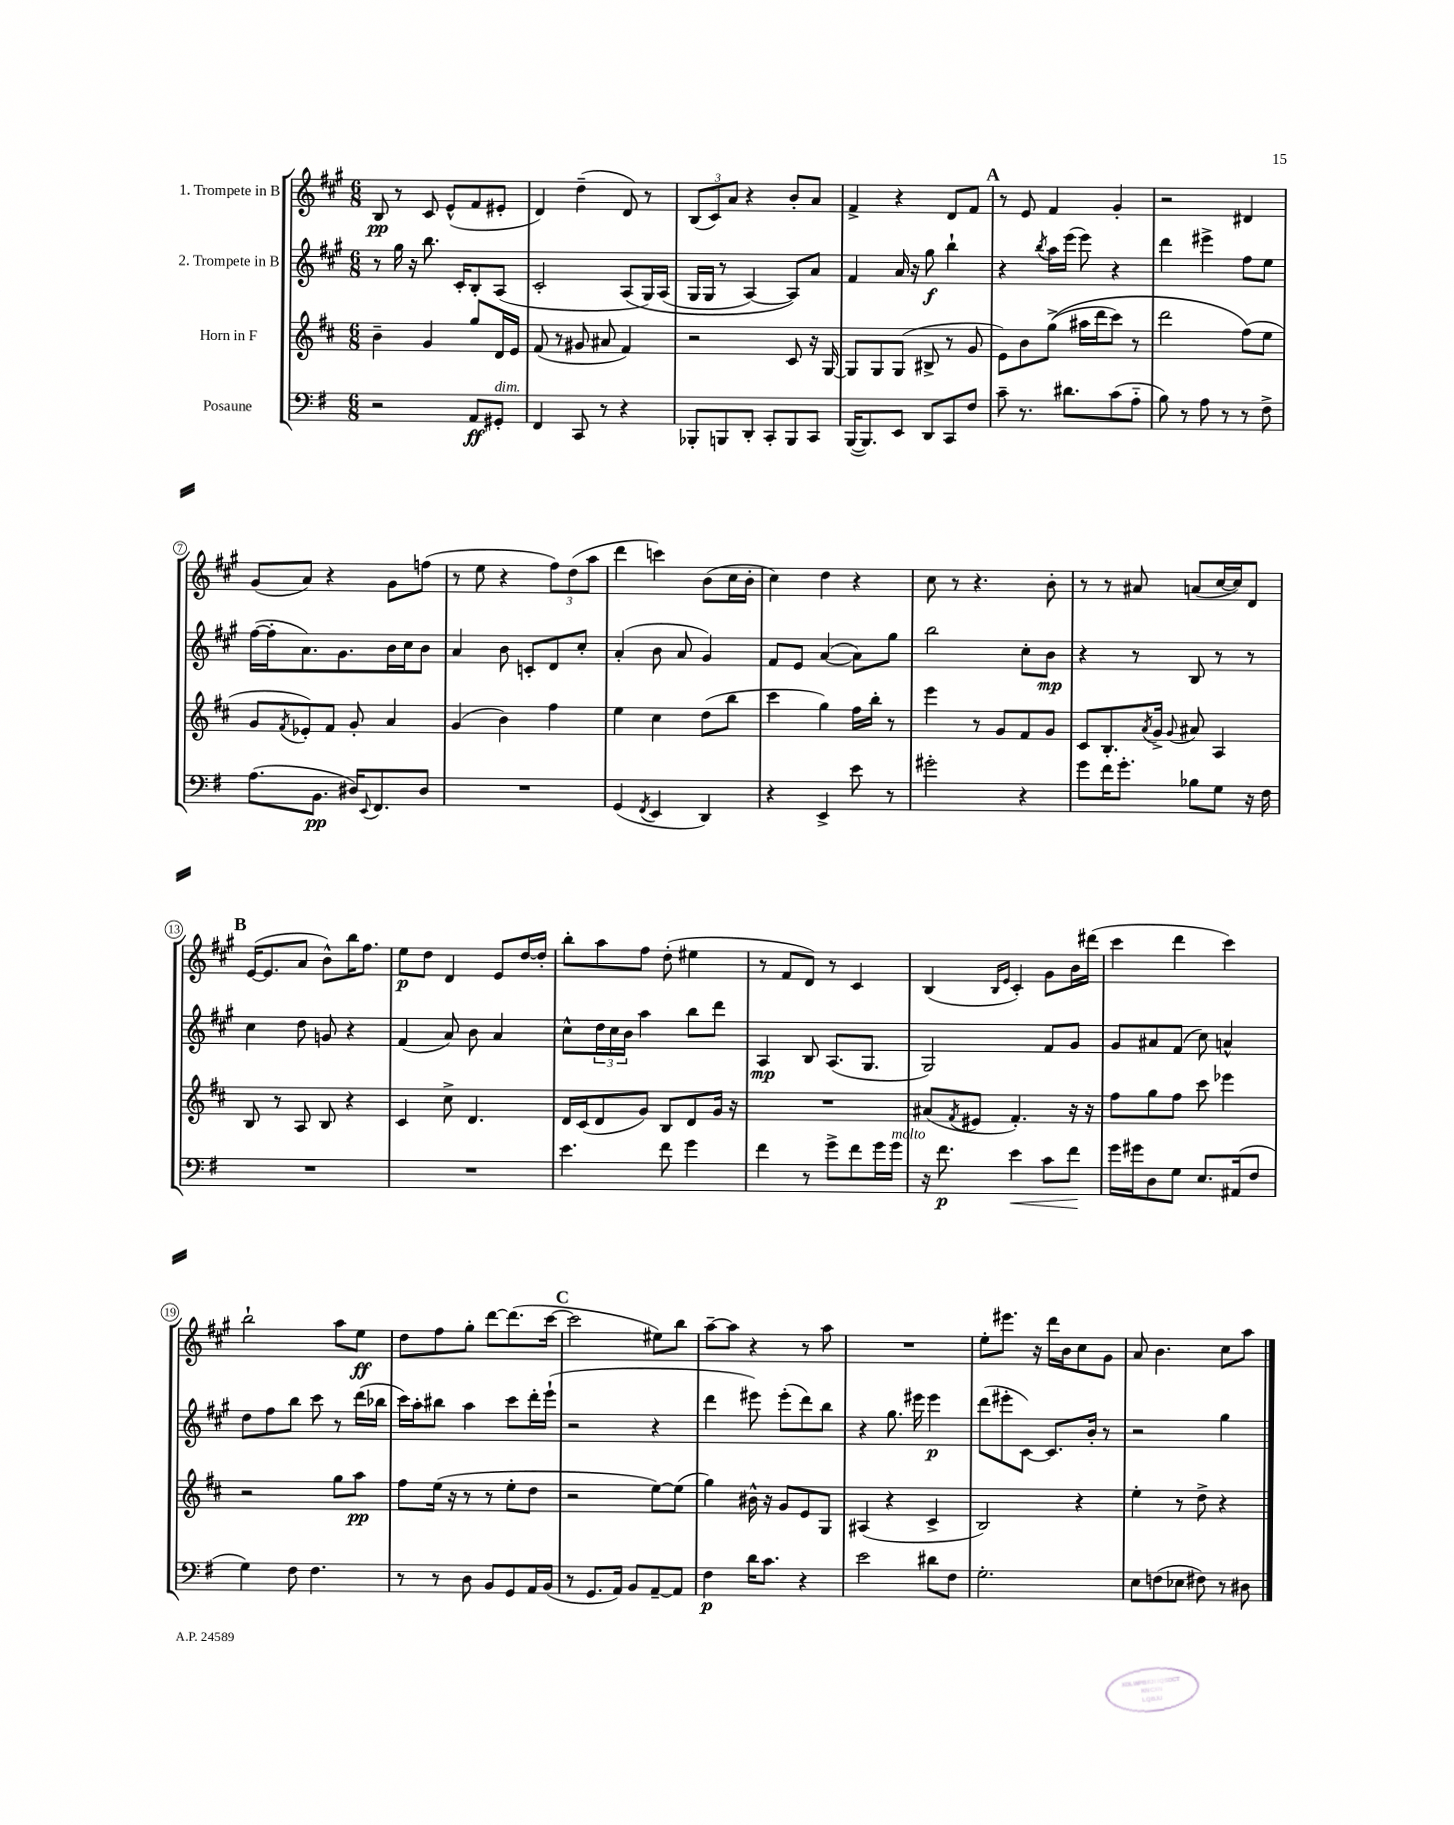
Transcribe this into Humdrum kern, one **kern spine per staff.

**kern	**dynam	**kern	**dynam	**kern	**dynam	**kern	**dynam
*part4	*part4	*part3	*part3	*part2	*part2	*part1	*part1
*staff4	*staff4	*staff3	*staff3	*staff2	*staff2	*staff1	*staff1
*I"Posaune	*	*I"Horn in F	*	*I"2. Trompete in B	*	*I"1. Trompete in B	*
*clefF4	*	*clefG2	*	*clefG2	*	*clefG2	*
*k[f#]	*	*k[f#c#]	*	*k[f#c#g#]	*	*k[f#c#g#]	*
*M6/8	*	*M6/8	*	*M6/8	*	*M6/8	*
=1	=1	=1	=1	=1	=1	=1	=1
2r	.	4b~\	.	8r	.	8B/	pp
.	.	.	.	16gg#\	.	8r	.
.	.	.	.	16r	.	.	.
.	.	4g/	.	8.bb\	.	8c#/	.
.	.	.	.	.	.	(8e^^/L	.
.	.	.	.	16c#'/KL	.	.	.
8AA/L	ff	8gg/L	.	8B'/	.	8f#/	.
!LO:TX:a:i:t=dim.	!	!	!	!	!	!	!
8GG#X'/J	.	16d/L	.	(8A/J	.	8e#X'/J	.
.	.	16e/JJ	.	.	.	.	.
=2	=2	=2	=2	=2	=2	=2	=2
4FF#/	.	(8f#/	.	2c#'/	.	4d/)	.
.	.	8r	.	.	.	.	.
8CC/	.	8g#X/	.	.	.	(4dd~\	.
8r	.	8a#X/	.	.	.	.	.
4r	.	4f#/)	.	(8A/L	.	8d/)	.
.	.	.	.	16G#/L)	.	8r	.
.	.	.	.	(16A/JJ	.	.	.
=3	=3	=3	=3	=3	=3	=3	=3
8BBB-X'/L	.	2r	.	16G#/LL	.	(12B/L	.
.	.	.	.	16G#/JJ	.	.	.
.	.	.	.	.	.	12c#/)	.
8BBBn/	.	.	.	8r	.	.	.
.	.	.	.	.	.	12a/J	.
8DD'/J	.	.	.	[4A/)	.	4r	.
8CC'/L	.	.	.	.	.	.	.
8BBB/	.	8c#/	.	8A/L])	.	8b'/L	.
8CC/J	.	16r	.	8a/J	.	8a/J	.
.	.	[16G/	.	.	.	.	.
=4	=4	=4	=4	=4	=4	=4	=4
([16BBB/KL	.	8G/L]	.	4f#/	.	4f#^/	.
8.BBB/])	.	.	.	.	.	.	.
.	.	8G/	.	.	.	.	.
8EE/J	.	(8G/J	.	16a/	.	4r	.
.	.	.	.	16r	.	.	.
8DD/L	.	8B#X^/	.	8gg#\	f	.	.
8CC/	.	8r	.	4bb`\	.	8d/L	.
8F#/J	.	8g/	.	.	.	8f#/J	.
!!LO:REH:place=s1:t=A
=5	=5	=5	=5	=5	=5	=5	=5
8c~\	.	8e\L)	.	4r	.	8r	.
8.r	.	8b\	.	.	.	8e/	.
.	.	.	.	8qbb/	.	.	.
.	.	((8gg^\J	.	16aa\LL	.	4f#/	.
8.d#X\L	.	.	.	(16eee\JJ	.	.	.
.	.	16aa#X\LL	.	8eee\)	.	.	.
.	.	16ddd\J	.	.	.	.	.
(8c\	.	8ccc#\J)	.	4r	.	4g#'/	.
8A\J	.	8r	.	.	.	.	.
=6	=6	=6	=6	=6	=6	=6	=6
8B\)	.	2ddd\	.	4ddd\	.	2r	.
8r	.	.	.	.	.	.	.
8A\	.	.	.	4eee#X^\	.	.	.
8r	.	.	.	.	.	.	.
8r	.	(8ff#\L)	.	8ff#\L	.	4d#X/	.
8F#^\	.	8ee\J	.	8ee\J	.	.	.
!!LO:LB:g=z
=7	=7	=7	=7	=7	=7	=7	=7
(8.A\L	.	8g/L	.	([16ff#\LL	.	(8g#/L	.
.	.	.	.	16ff#'\J]	.	.	.
.	.	8qf#/	.	.	.	.	.
.	.	8e-X'/)	.	8.a\)	.	8a/J)	.
8.BB\J	pp	.	.	.	.	.	.
.	.	8f#/J	.	.	.	4r	.
.	.	.	.	8.g#\	.	.	.
16D#X/KL)	.	8g'/	.	.	.	.	.
8qqEE/	.	.	.	.	.	.	.
8.FF#/	.	.	.	.	.	.	.
.	.	4a/	.	16b\L	.	8g#\L	.
.	.	.	.	16cc#\J	.	.	.
8D#/J	.	.	.	8b\J	.	(8ffn\J	.
=8	=8	=8	=8	=8	=8	=8	=8
2.r	.	(4g/	.	4a/	.	8r	.
.	.	.	.	.	.	8ee\	.
.	.	4b\)	.	8b\	.	4r	.
.	.	.	.	8cn'/L	.	.	.
.	.	4ff#\	.	8d/	.	12ff#\L)	.
.	.	.	.	.	.	(12dd\	.
.	.	.	.	8cc#'/J	.	.	.
.	.	.	.	.	.	12aa\J	.
=9	=9	=9	=9	=9	=9	=9	=9
(4GG/	.	4ee\	.	(4a'/	.	4ddd\	.
8qFF#/	.	.	.	.	.	.	.
4EE/	.	4cc#\	.	8b\	.	4cccn\)	.
.	.	.	.	8a/	.	.	.
4DD/)	.	(8dd\L	.	4g#/)	.	(8b\L	.
.	.	8bb\J	.	.	.	16cc#\L	.
.	.	.	.	.	.	16b'\JJ	.
=10	=10	=10	=10	=10	=10	=10	=10
4r	.	4ccc#\	.	8f#/L	.	4cc#\)	.
.	.	.	.	8e/J	.	.	.
4EE^/	.	4gg\)	.	([4a/	.	4dd\	.
8e\	.	16ff#\LL	.	8a\L])	.	4r	.
.	.	16bb'\JJ	.	.	.	.	.
8r	.	8r	.	8gg#\J	.	.	.
=11	=11	=11	=11	=11	=11	=11	=11
2g#X'\	.	4eee\	.	2bb\	.	8cc#\	.
.	.	.	.	.	.	8r	.
.	.	8r	.	.	.	4.r	.
.	.	8g/L	.	.	.	.	.
4r	.	8f#/	.	8cc#'\L	.	.	.
.	.	8g/J	.	8b\J	mp	8b'\	.
=12	=12	=12	=12	=12	=12	=12	=12
8g\L	.	8c#/L	.	4r	.	8r	.
16f#\K	.	8.B'/	.	.	.	8r	.
8.g'\J	.	.	.	.	.	.	.
.	.	.	.	8r	.	8a#X/	.
.	.	8qa/	.	.	.	.	.
.	.	16g^/Jk	.	.	.	.	.
.	.	8qqg/	.	.	.	.	.
8B-X\L	.	8a#X/	.	8B/	.	(8an/L	.
8G\J	.	4A/	.	8r	.	[16cc#/L	.
.	.	.	.	.	.	16cc#/J])	.
16r	.	.	.	8r	.	8d/J	.
16F#\	.	.	.	.	.	.	.
!!LO:LB:g=z
!!LO:REH:place=s1:t=B
=13	=13	=13	=13	=13	=13	=13	=13
2.r	.	8B/	.	4cc#\	.	([16e/KL	.
.	.	.	.	.	.	8.e/]	.
.	.	8r	.	.	.	.	.
.	.	8A/	.	8dd\	.	8a/J	.
.	.	8B/	.	8gn/	.	8b^^\L)	.
.	.	4r	.	4r	.	16bb\K	.
.	.	.	.	.	.	8.ff#\J	.
=14	=14	=14	=14	=14	=14	=14	=14
2.r	.	4c#/	.	(4f#/	.	8ee\L	p
.	.	.	.	.	.	8dd\J	.
.	.	8cc#^\	.	8a/)	.	4d/	.
.	.	4.d/	.	8b\	.	.	.
.	.	.	.	4a/	.	8e/L	.
.	.	.	.	.	.	[16dd/L	.
.	.	.	.	.	.	16dd'/JJ]	.
=15	=15	=15	=15	=15	=15	=15	=15
4.e\	.	16d/LL	.	8cc#^^\L	.	8bb'\L	.
.	.	(16c#/J	.	.	.	.	.
.	.	8d/	.	24dd\L	.	8aa\	.
.	.	.	.	24cc#\	.	.	.
.	.	.	.	24b\JJ	.	.	.
.	.	8g/J)	.	4aa\	.	8ff#\J	.
8f#\	.	8B/L	.	.	.	(8dd'\	.
4g\	.	8d/	.	8bb\L	.	4ee#X\	.
.	.	16g/Jk	.	8ddd\J	.	.	.
.	.	16r	.	.	.	.	.
=16	=16	=16	=16	=16	=16	=16	=16
4f#\	.	2.r	.	4A/	mp	8r	.
.	.	.	.	.	.	8f#/L	.
8r	.	.	.	8B/	.	8d/J)	.
8g^\L	.	.	.	(8.A/L	.	8r	.
8f#\	.	.	.	.	.	4c#/	.
.	.	.	.	8.G#/J	.	.	.
16g\L	.	.	.	.	.	.	.
!LO:TX:a:i:t=molto	!	!	!	!	!	!	!
16g\JJ	.	.	.	.	.	.	.
=17	=17	=17	=17	=17	=17	=17	=17
16r	.	(8a#X/L	.	2G#/)	.	(4B/	.
8.f#\	p	.	.	.	.	.	.
.	.	8qf#/	.	.	.	.	.
.	.	8e#X/J	.	.	.	.	.
.	.	.	.	.	.	16qqB/LL	.
.	.	.	.	.	.	16qqe/JJ	.
!	!LO:HP:b	!	!	!	!	!	!
4e\	<	4.f#'/)	.	.	.	4c#'/)	.
8c\L	.	.	.	8f#/L	.	8g#\L	.
8f#\J	.	16r	.	8g#/J	.	16b\L	.
.	.	16r	.	.	.	(16ddd#X\JJ	.
.	[	.	.	.	.	.	.
=18	=18	=18	=18	=18	=18	=18	=18
16g\LL	.	8ff#\L	.	8g#/L	.	4ccc#\	.
16g#X\J	.	.	.	.	.	.	.
8D\	.	8gg\	.	8a#X/	.	.	.
8G\J	.	8ff#\J	.	(8f#/J	.	4ddd\	.
8.E/L	.	8ccc#\	.	8cc#\)	.	.	.
.	.	4eee-X\	.	4an^^/	.	4ccc#\)	.
(16AA#X/k	.	.	.	.	.	.	.
8F#/J	.	.	.	.	.	.	.
!!LO:LB:g=z
=19	=19	=19	=19	=19	=19	=19	=19
4G\)	.	2r	.	8dd\L	.	2bb`\	.
.	.	.	.	8ff#\	.	.	.
8F#\	.	.	.	8bb\J	.	.	.
4.F#\	.	.	.	8ccc#\	.	.	.
.	.	8gg\L	.	8r	.	8aa\L	.
.	.	8aa\J	pp	(16ddd\LL	.	8ee\J	ff
.	.	.	.	16bb-X\JJ	.	.	.
=20	=20	=20	=20	=20	=20	=20	=20
8r	.	8ff#\L	.	16ccc#\LL)	.	8dd\L	.
.	.	.	.	16aa'\J	.	.	.
8r	.	(16ee\Jk	.	8bb#X\J	.	8ff#\	.
.	.	16r	.	.	.	.	.
8D\	.	8r	.	4aa\	.	8gg#'\J	.
8BB/L	.	8r	.	.	.	[8ddd\L	.
8GG/	.	8ee'\L	.	8ccc#\L	.	(8.ddd\]	.
16AA/L	.	8dd\J	.	16ddd'\L	.	.	.
(16BB/JJ	.	.	.	(16eee`\JJ	.	[16ccc#\Jk	.
!!LO:REH:place=s1:t=C
=21	=21	=21	=21	=21	=21	=21	=21
8r	.	2r	.	2r	.	2ccc#\]	.
8.GG/L	.	.	.	.	.	.	.
16AA/Jk)	.	.	.	.	.	.	.
8BB/L	.	.	.	.	.	.	.
[8AA~/	.	[8ee\L)	.	4r	.	8ee#X\L)	.
8AA/J]	.	(8ee\J]	.	.	.	8bb\J	.
=22	=22	=22	=22	=22	=22	=22	=22
4F#\	p	4gg\)	.	4ddd\	.	[8aa~\L	.
.	.	.	.	.	.	8aa\J]	.
16d\KL	.	16b#X^^\	.	8eee#X\)	.	4r	.
8.c\J	.	16r	.	.	.	.	.
.	.	8g/L	.	(8eee#'\L	.	.	.
4r	.	8e/	.	8ddd\)	.	8r	.
.	.	8G/J	.	8bb\J	.	8aa\	.
=23	=23	=23	=23	=23	=23	=23	=23
2e\	.	(4A#X/	.	4r	.	2.r	.
.	.	4r	.	8.gg#\	.	.	.
.	.	.	.	16eee#X\	.	.	.
8d#X\L	.	4c#^/	.	4eee#\	p	.	.
8F#\J	.	.	.	.	.	.	.
=24	=24	=24	=24	=24	=24	=24	=24
2.G'\	.	2B/)	.	(8ddd\L	.	8ee'\L	.
.	.	.	.	8eee#X'\	.	8.eee#X\J	.
.	.	.	.	[8c#\J)	.	.	.
.	.	.	.	.	.	16r	.
.	.	.	.	8.c#/L]	.	16ddd\LL	.
.	.	.	.	.	.	16b\J	.
.	.	4r	.	.	.	8cc#\	.
.	.	.	.	16b'/Jk	.	.	.
.	.	.	.	8r	.	8g#\J	.
=25	=25	=25	=25	=25	=25	=25	=25
8E\L	.	4ee'\	.	2r	.	8a/	.
(8Fn\	.	.	.	.	.	4.b\	.
8E-X\J	.	8r	.	.	.	.	.
8F#X\)	.	8dd^\	.	.	.	.	.
8r	.	4r	.	4gg#\	.	8cc#\L	.
8D#X\	.	.	.	.	.	8aa\J	.
==	==	==	==	==	==	==	==
*-	*-	*-	*-	*-	*-	*-	*-
